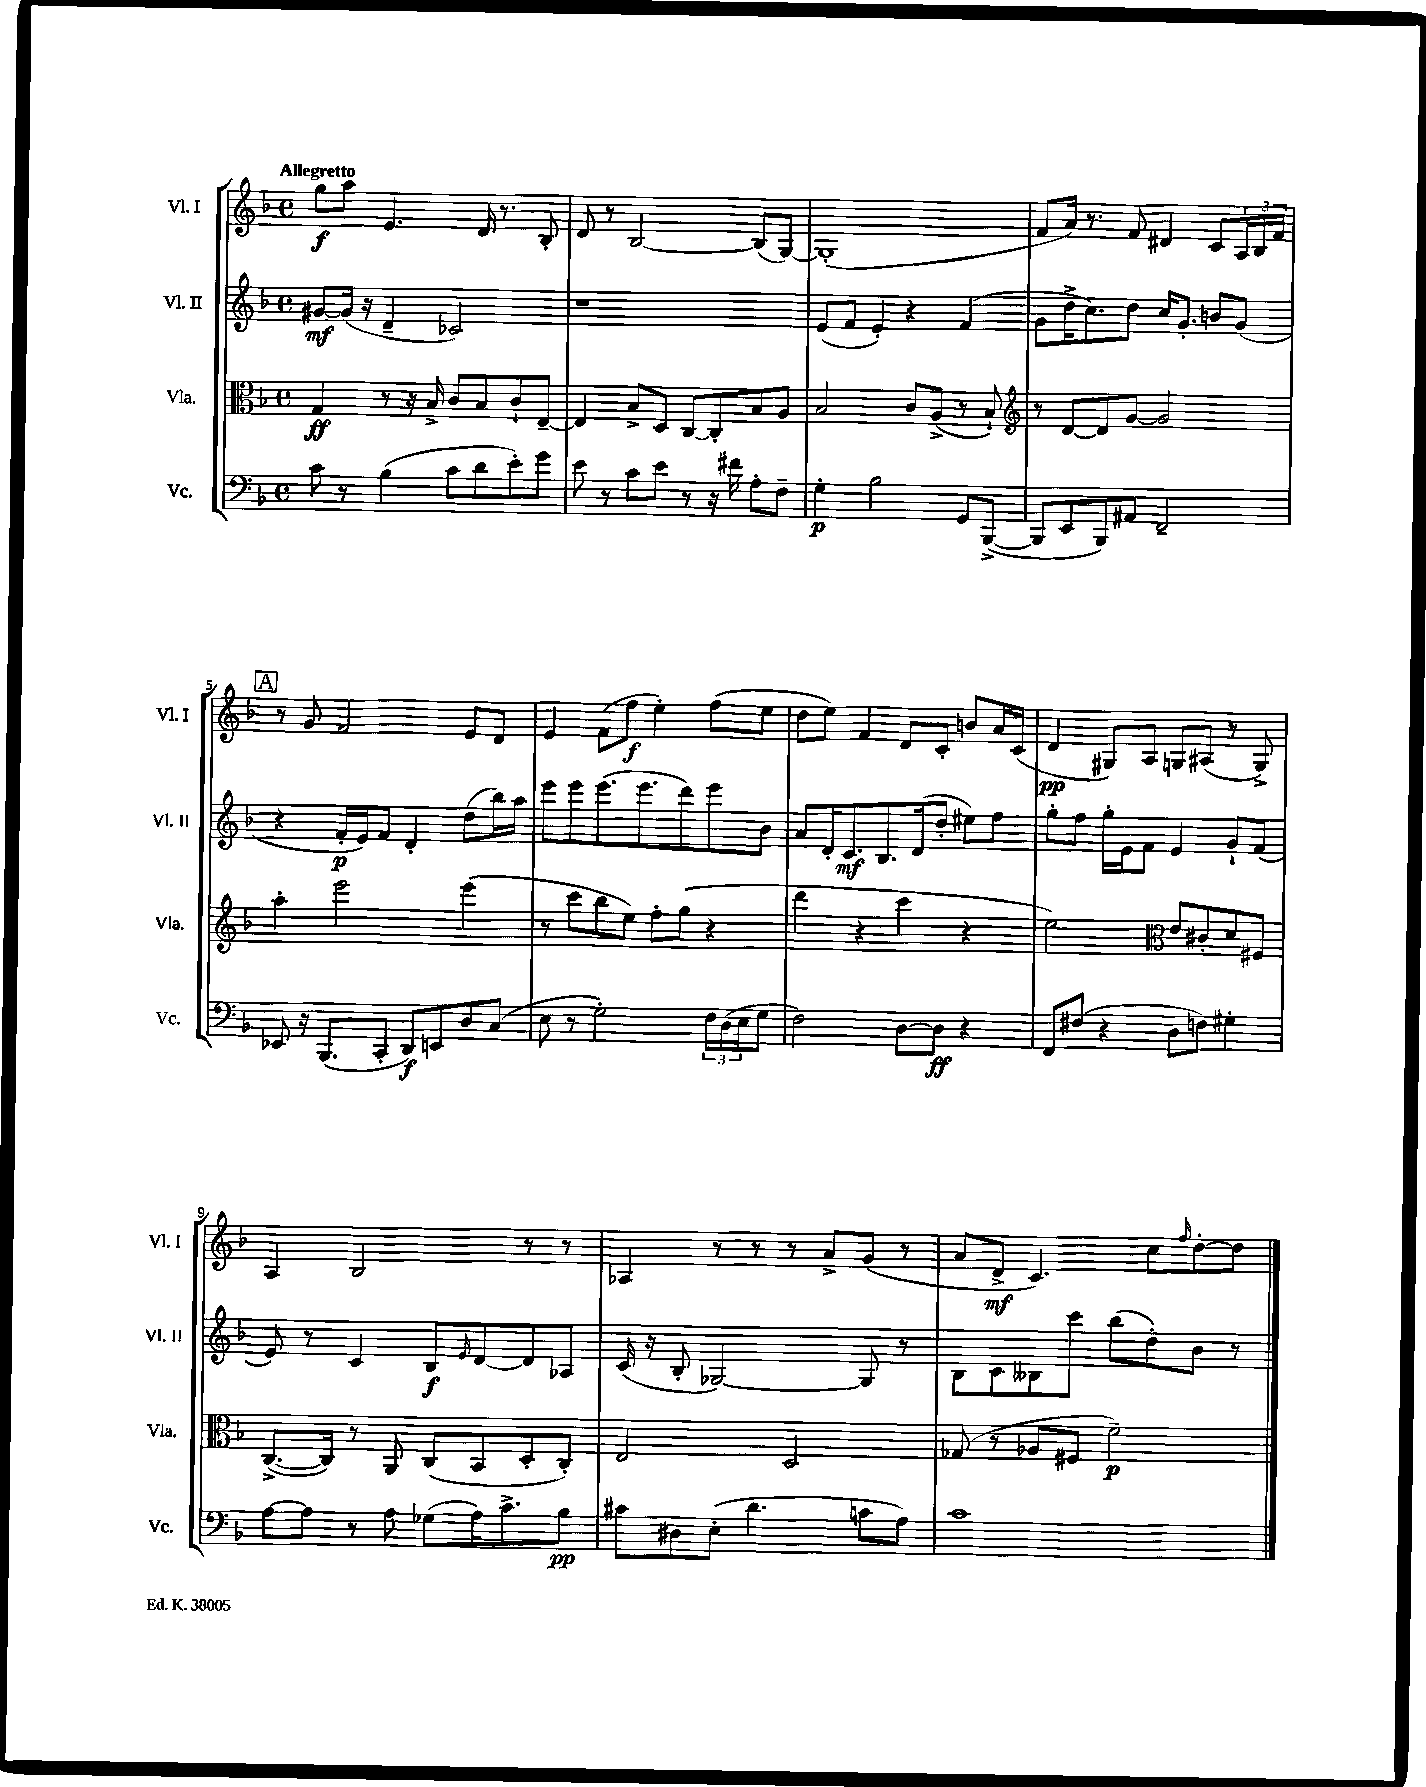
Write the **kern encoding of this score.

**kern	**kern	**kern	**kern
*staff4	*staff3	*staff2	*staff1
*clefF4	*clefC3	*clefG2	*clefG2
*k[b-]	*k[b-]	*k[b-]	*k[b-]
*M4/4	*M4/4	*M4/4	*M4/4
*met(c)	*met(c)	*met(c)	*met(c)
8c	4G	[8g#	8gg
8r	.	(16g#]	8aa
.	.	16r	.
(4B-	8r	4d~	4.e
.	16r	.	.
.	16B-^	.	.
8c	8c	2c-)	.
8d	8B-	.	16d
.	.	.	8.r
8e')	8c`	.	.
8g	[8E~	.	8B-'
=	=	=	=
8e	4E]	1r	8d
8r	.	.	8r
8c	8B-^	.	[2B-
8e	8D	.	.
8r	[8C	.	.
16r	8C']	.	.
16f#	.	.	.
8A'	8B-	.	(8B-]
8F~	8A	.	[8G)
=	=	=	=
4G'	2B-	(8e	(1G']
.	.	8f	.
2B-	.	4e')	.
.	8c	4r	.
.	(8A^	.	.
8GG	8r	(4f	.
([8BBB-^	8B-`)	.	.
=	=	=	=
*	*clefG2	*	*
8BBB-]	8r	8g	8f
8EE	[8d	16dd^	16a)
.	.	8.cc)	8.r
8BBB-)	8d]	.	.
8AA#	[8g	8dd	8f
2FF~	2g]	16cc	4d#
.	.	8.g'	.
.	.	8b	8c
.	.	(8g	24A
.	.	.	24B-
.	.	.	24f
=	=	=	=
8EE-	4aa'	4r	8r
16r	.	.	8g
(8.BBB-	.	.	.
.	2eee	16f'	2f
.	.	16e)	.
8CC'	.	8f	.
8DD)	.	4d'	.
8EE	.	.	.
8D	(4eee	(8dd	8e
(8C	.	16bb-)	8d
.	.	16aa	.
=	=	=	=
8E	8r	8eee	4e
8r	8ccc	8eee	.
2G')	8bb-	(8.eee	(8f
.	8ee)	.	8ff
.	.	8.eee	.
.	8ff'	.	4ee')
.	(8gg	8ddd)	.
24F	4r	8eee	(8ff
(24D	.	.	.
24E	.	.	.
8G	.	8b-	8ee
=	=	=	=
2F)	4ddd	8a	8dd
.	.	16d'	8ee)
.	.	8.c	.
.	4r	.	4f
.	.	8.B-	.
[8D	4ccc	.	8d
.	.	(16d	.
8D]	.	8dd'	8c'
4r	4r	8ee#)	8b
.	.	8ff	16a
.	.	.	(16c
=	=	=	=
8FF	2ee)	8gg'	4d
(8F#	.	8ff	.
4r	.	16gg'	8G#)
.	.	16e	.
.	.	8f	8A
*	*clefC3	*	*
8D	8e	4e	8G
8F)	8c#'	.	(8A#
4G#'	8d	8g`	8r
.	8F#	(8f	8G^)
=	=	=	=
[8A	([8.C^	8e)	4A
8A]	.	8r	.
.	16C])	.	.
8r	8r	4c	2B-
8A	8AA	.	.
(8G-	(8C	8B-	.
.	.	16qqe	.
16A)	8BB-	[8d	.
8.c^	.	.	.
.	8D'	8d]	8r
8B-	8C')	8A-	8r
=	=	=	=
8c#	2E	(16c	4A-
.	.	16r	.
8D#	.	8B-'	.
(8E'	.	[2G-)	8r
4.d	.	.	8r
.	2D	.	8r
.	.	.	8a^
8c	.	8G-]	(8g
8A)	.	8r	8r
=	=	=	=
1c	(8G-	8B-	8a
.	8r	8c	8d^
.	8A-	8B--	4.c)
.	8F#	8ccc	.
.	2f~)	(8bb-	.
.	.	8dd')	8cc
.	.	.	16qqff
.	.	8b-	[8dd'
.	.	8r	8dd]
==	==	==	==
*-	*-	*-	*-
